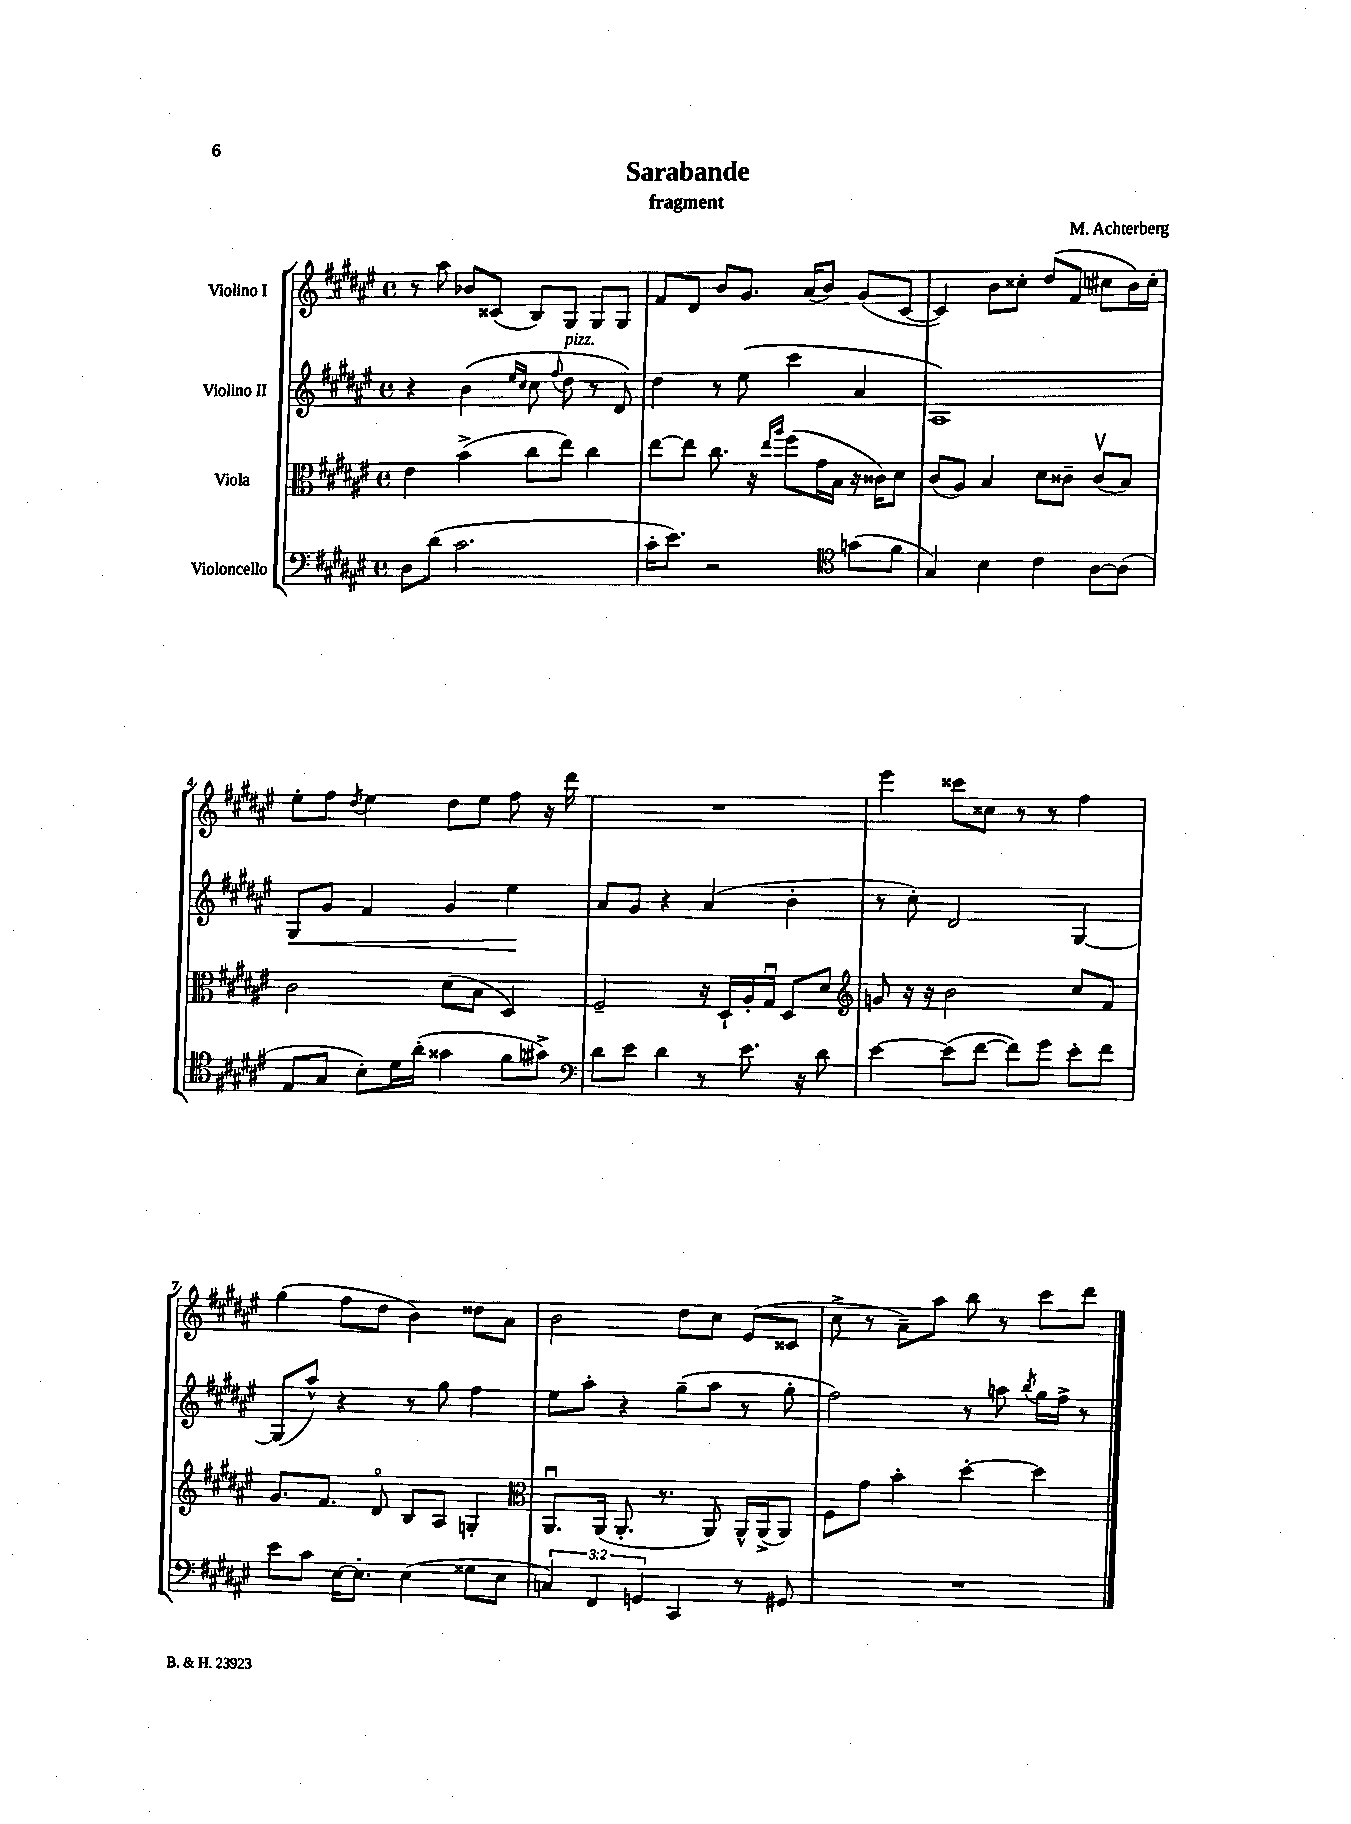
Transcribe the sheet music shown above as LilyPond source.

\header { title = "Sarabande" composer = "M. Achterberg" subtitle = "fragment" }
<<
\new StaffGroup <<
\new Staff = "s0" \with { instrumentName = "Violino I" } {
    \clef treble \key fis \major \defaultTimeSignature \time 4/4
    \autoBeamOff r8 ais''8 bes'8[ cisis'8]( b8[) gis8] gis8[ gis8] |
    fis'8[ dis'8] b'8[ gis'8.] ais'16[( b'8]) gis'8[( cis'8]~ |
    cis'4) b'8[ cisis''8]-. dis''8[( fis'8] cis''8[ b'16) cis''16]-. |
    eis''8[-. fis''8] \acciaccatura { dis''8 } eis''4 dis''8[ eis''8] fis''8 r16 dis'''16 |
    R1 |
    eis'''4 cisis'''8[ cisis''8] r8 r8 fis''4 |
    gis''4( fis''8[ dis''8] b'4) disis''8[ ais'8] |
    b'2 dis''8[ cis''8] eis'8[( cisis'8] |
    cis''8-> r8 ais'8[--) ais''8] b''8 r8 cis'''8[ dis'''8] \bar "|." |
}
\new Staff = "s1" \with { instrumentName = "Violino II" } {
    \clef treble \key fis \major \defaultTimeSignature \time 4/4
    \autoBeamOff r4 b'4( \grace { eis''16[ cis''16] } cis''8 \appoggiatura { fis''8 } dis''8^\markup { \italic "pizz." } r8 dis'8) |
    dis''4 r8 eis''8( cis'''4 ais'4 |
    ais1) |
    gis8[\< gis'8] fis'4 gis'4 eis''4\! |
    ais'8[ gis'8] r4 ais'4( b'4-. |
    r8 cis''8-.) dis'2 gis4~ |
    gis8[( ais''8]-^) r4 r8 gis''8 fis''4 |
    eis''8[ ais''8]-. r4 gis''8[--( ais''8] r8 gis''8-. |
    fis''2) r8 a''8 \acciaccatura { b''8 } gis''16[ fis''16]-> r8 \bar "|." |
}
\new Staff = "s2" \with { instrumentName = "Viola" } {
    \clef alto \key fis \major \defaultTimeSignature \time 4/4
    \autoBeamOff eis'4 b'4->( cis''8[ eis''8]) cis''4 |
    eis''8[~ eis''8] cis''8. r16 \grace { eis''16[ ais''16] } fis''8[( gis'16 b16] r16 cisis'16[) dis'8] |
    cis'8[( ais8]) b4 dis'8[ cisis'8]-- cisis'8[\upbow( b8]) |
    cis'2 dis'8[( b8] dis4) |
    fis2-- r16 dis16[-! ais16-. gis16]\downbow dis8[ dis'8] |
    \clef treble g'8 r16 r16 b'2 cis''8[ fis'8] |
    gis'8.[ fis'8.] dis'8\flageolet b8[ ais8] g4-. |
    \clef alto ais,8.[\downbow ais,16]( ais,8.-. r8. ais,8) ais,16[-^ ais,16->( ais,8]) |
    fis8[ gis'8] b'4-. dis''4~-. dis''4 \bar "|." |
}
\new Staff = "s3" \with { instrumentName = "Violoncello" } {
    \clef bass \key fis \major \defaultTimeSignature \time 4/4 \override Staff.TupletNumber.text = #tuplet-number::calc-fraction-text
    \autoBeamOff dis8[ dis'8]( cis'2. |
    cis'16[-. eis'8.]) r2 \clef tenor g'8[( fis'8] |
    gis4) b4 cis'4 ais8[~ ais8]( |
    eis8[ gis8] b8[-.) dis'16 ais'16]-.( gisis'4 fis'8[ gis'8]->) |
    \clef bass dis'8[ eis'8] dis'4 r8 eis'8. r16 dis'8 |
    eis'4~ eis'8[( fis'8]~ fis'8[) gis'8] eis'8[-. fis'8] |
    eis'8[ cis'8] eis16[~ eis8.]-. eis4( gisis8[ eis8] |
    \tuplet 3/2 { c4) fis,4 g,4 } cis,4 r8 gis,8 |
    R1 \bar "|." |
}
>>
>>
